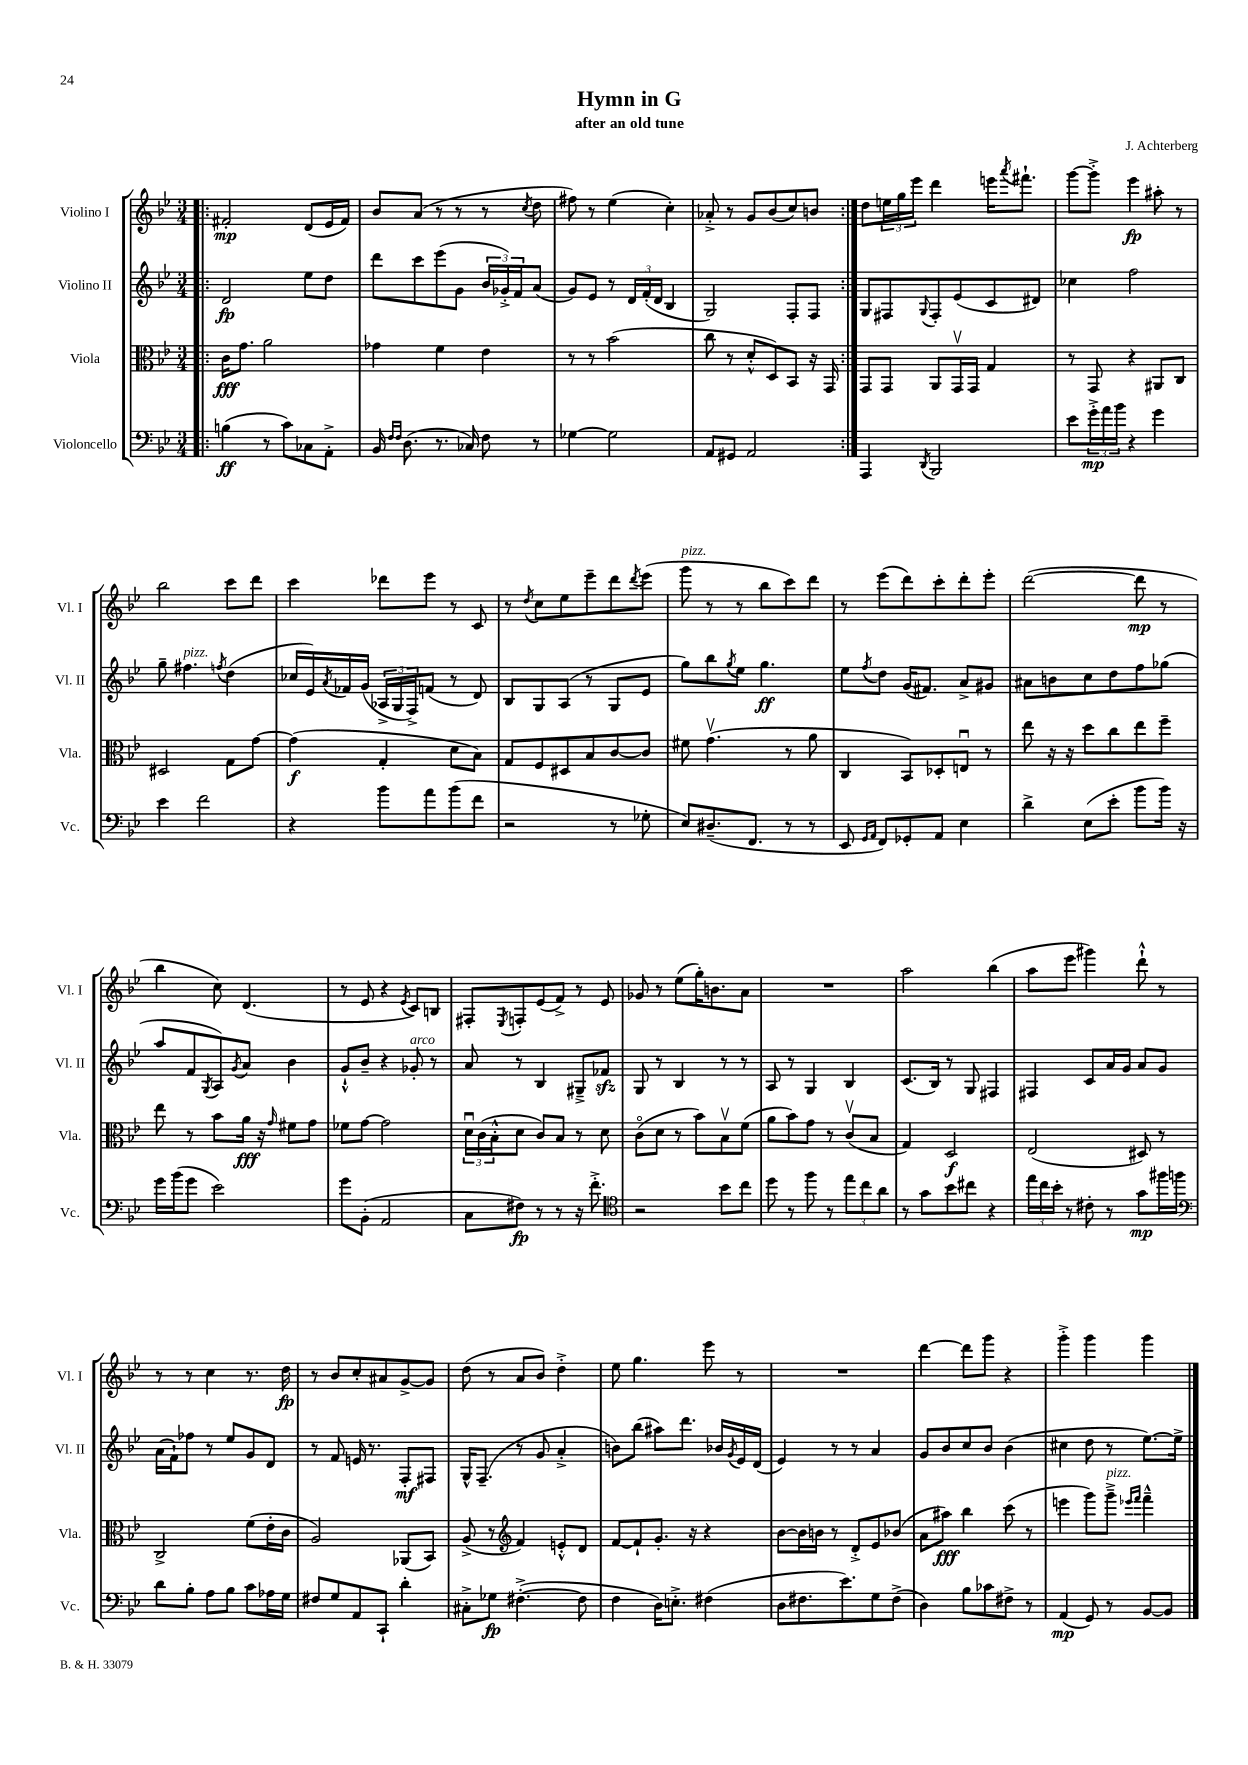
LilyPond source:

\header { title = "Hymn in G" composer = "J. Achterberg" subtitle = "after an old tune" }
<<
\new StaffGroup <<
\new Staff = "s0" \with { instrumentName = "Violino I" shortInstrumentName = "Vl. I" } {
    \clef treble \key bes \major \numericTimeSignature \time 3/4
    \repeat volta 2 { \bar ".|:" fis'2-.\mp d'8( ees'16 fis'16) |
    bes'8 a'8( r8 r8 r8 \acciaccatura { c''8 } d''8 |
    fis''8) r8 ees''4( c''4-.) |
    aes'8-.-> r8 g'8 bes'8( c''8) b'8 | }
    d''8 \tuplet 3/2 { e''16 g''16 ees'''16 } d'''4 e'''16 \acciaccatura { a'''8 } fis'''8.-! |
    g'''8~ g'''8-.-> ees'''4\fp ais''8-. r8 |
    bes''2 c'''8 d'''8 |
    c'''4 des'''8 ees'''8 r8 c'8 |
    r8 \acciaccatura { d''8 } c''8 ees''8 ees'''8-- d'''8 \acciaccatura { d'''8 } ees'''8( |
    g'''8^\markup { \italic "pizz." } r8 r8 bes''8 c'''8) d'''8 |
    r8 ees'''8( d'''8) c'''8-. d'''8-. ees'''8-. |
    d'''2~( d'''8\mp r8 |
    bes''4 c''8) d'4.( |
    r8 ees'8 r4 \acciaccatura { ees'8 } c'8) b8 |
    fis8-. \acciaccatura { ees8 } f8-. ees'8( f'8->) r8 ees'8 |
    ges'8 r8 ees''8( g''16-.) b'8. a'8 |
    R2. |
    a''2 bes''4( |
    a''8 ees'''8 gis'''4) d'''8-!-^ r8 |
    r8 r8 c''4 r8. d''16\fp |
    r8 bes'8 c''8-. ais'8 g'8~-> g'8 |
    d''8( r8 a'8 bes'8) d''4-.-> |
    ees''8 g''4. ees'''8 r8 |
    R2. |
    d'''4~ d'''8 g'''8 r4 |
    g'''4-.-> g'''4 g'''4 \bar "|." |
}
\new Staff = "s1" \with { instrumentName = "Violino II" shortInstrumentName = "Vl. II" } {
    \clef treble \key bes \major \numericTimeSignature \time 3/4
    \repeat volta 2 { \bar ".|:" d'2\fp ees''8 d''8 |
    d'''8 c'''8 ees'''8( g'8 \tuplet 3/2 { bes'16 ges'16-.->) f'16 } a'8( |
    g'8) ees'8 r8 \tuplet 3/2 { d'16 f'16-.( d'16 } bes4 |
    g2) f8-. f8 | }
    g8 fis8 \appoggiatura { g8 } fis8-. ees'8( c'8 dis'8) |
    ces''4 f''2 |
    g''8-- fis''4.^\markup { \italic "pizz." } \acciaccatura { f''8 } d''4( |
    ces''16 ees'16) \acciaccatura { a'8 } fes'16 g'16( \tuplet 3/2 { aes16-> g16 f16->) } f'8( r8 d'8) |
    bes8 g8 a8( r8 g8 ees'8 |
    g''8) bes''8 \acciaccatura { g''8 } ees''8 g''4.\ff |
    ees''8 \acciaccatura { f''8 } d''8 g'16( fis'8.) a'8-> gis'8 |
    ais'8 b'8 c''8 d''8 f''8 ges''8( |
    a''8 f'8 \acciaccatura { g8 } a8) \acciaccatura { g'8 } a'8 bes'4 |
    g'8-!-^ bes'8-- r4 ges'8-.^\markup { \italic "arco" } r8 |
    a'8 r8 bes4 gis8---> fes'8\sfz |
    g8 r8 bes4 r8 r8 |
    a8 r8 g4 bes4 |
    c'8.( bes16) r8 g8 fis4 |
    fis4 c'8 a'16 g'16 a'8 g'8 |
    a'16( f'16-!) fes''8 r8 ees''8 g'8 d'8 |
    r8 f'8 e'16 r8. f8-.\mf fis8 |
    g16-^ f8.--( r8 g'8 a'4-.-> |
    b'8) bes''8( ais''8) d'''8. bes'16 \acciaccatura { g'8 } ees'16 d'16( |
    ees'4) r8 r8 a'4 |
    g'8 bes'8 c''8 bes'8 bes'4( |
    cis''4 d''8 r8 ees''8.~) ees''16-> \bar "|." |
}
\new Staff = "s2" \with { instrumentName = "Viola" shortInstrumentName = "Vla." } {
    \clef alto \key bes \major \numericTimeSignature \time 3/4
    \repeat volta 2 { \bar ".|:" c'16\fff g'8. a'2 |
    ges'4 f'4 ees'4 |
    r8 r8 bes'2( |
    c''8 r8 d'8-.-^ d8) bes,8 r16 g,16 | }
    g,8 g,8 a,8 g,16\upbow g,16 g4 |
    r8 g,8 r4 ais,8 c8 |
    dis2 g8 g'8~ |
    g'4\f( g4-. d'8 bes8) |
    g8 f8 dis8 bes8 c'8~ c'8 |
    fis'8 g'4.\upbow( r8 a'8 |
    c4 bes,8) des8-. e8\downbow r8 |
    ees''8 r16 r16 d''8 c''8 ees''8 f''8-- |
    ees''8 r8 bes'8 a'16\fff r16 \grace { g'16 } fis'8 g'8 |
    fes'8 g'8~ g'2 |
    \tuplet 3/2 { d'16\downbow c'16( bes16-.-^ } d'8 c'8) bes8 r8 d'8 |
    c'8\flageolet( d'8 r8 bes'8) bes8\upbow f'8( |
    a'8 bes'8) g'8 r8 c'8\upbow( bes8 |
    g4) d2\f |
    ees2( dis8) r8 |
    c2-> f'8( ees'16-. c'16 |
    a2) aes,8( bes,8) |
    a8->( r8 \clef treble f'4) e'8-.-^ d'8 |
    f'8~ f'8-! g'8.-. r16 r4 |
    bes'8~ bes'16 b'16 r8 d'8-.-> ees'8 bes'8( |
    a'8 ais''8\fff) bes''4 c'''8( r8 |
    e'''4 g'''8) g'''8--->^\markup { \italic "pizz." } \grace { ees'''16 f'''16 } f'''4---^ \bar "|." |
}
\new Staff = "s3" \with { instrumentName = "Violoncello" shortInstrumentName = "Vc." } {
    \clef bass \key bes \major \numericTimeSignature \time 3/4
    \repeat volta 2 { \bar ".|:" b4\ff( r8 c'8) ces8 a,8-.-> |
    bes,16 \grace { f16 f16 } d8.( r8. ces16) f8 r8 |
    ges4~ ges2 |
    a,8 gis,8 a,2 | }
    a,,4 \acciaccatura { d,8 } bes,,2 |
    ees'8 \tuplet 3/2 { g'16-.->\mp a'16 bes'16 } r4 g'4 |
    ees'4 f'2 |
    r4 bes'8 a'8 bes'8( f'8 |
    r2 r8 ges8-. |
    ees8) dis8.--( f,8. r8 r8 |
    ees,8 \grace { g,16 a,16 } f,8) ges,8-. a,8 ees4 |
    d'4-> ees8( ees'8-. bes'8 bes'16) r16 |
    g'16 bes'16( g'8 ees'2) |
    g'8 bes,8-.( a,2 |
    c8 fis8\fp) r8 r8 r16 f'8.-.-> |
    \clef tenor r2 bes'8 c''8 |
    d''8 r8 f''8 r8 \tuplet 3/2 { ees''8 c''8 a'8 } |
    r8 g'8 bes'8 cis''8 r4 |
    \tuplet 3/2 { ees''16 c''16 bes'16-. } r8 cis'8-. r8 g'8\mp fis''16 f''16 |
    \clef bass d'8 bes8-. a8 bes8 c'8 aes16 g16 |
    fis8 g8 a,8 c,8-! d'4-. |
    cis8-.-> ges8\fp fis4.~-.->( fis8 |
    f4 d16) e8.-.-> fis4( |
    d8 fis8. ees'8.) g8 fis8->( |
    d4) bes8 ces'8 fis8-> r8 |
    a,4\mp( g,8) r8 bes,8~ bes,8 \bar "|." |
}
>>
>>
\layout { \context { \Score \remove "Bar_number_engraver" } }
